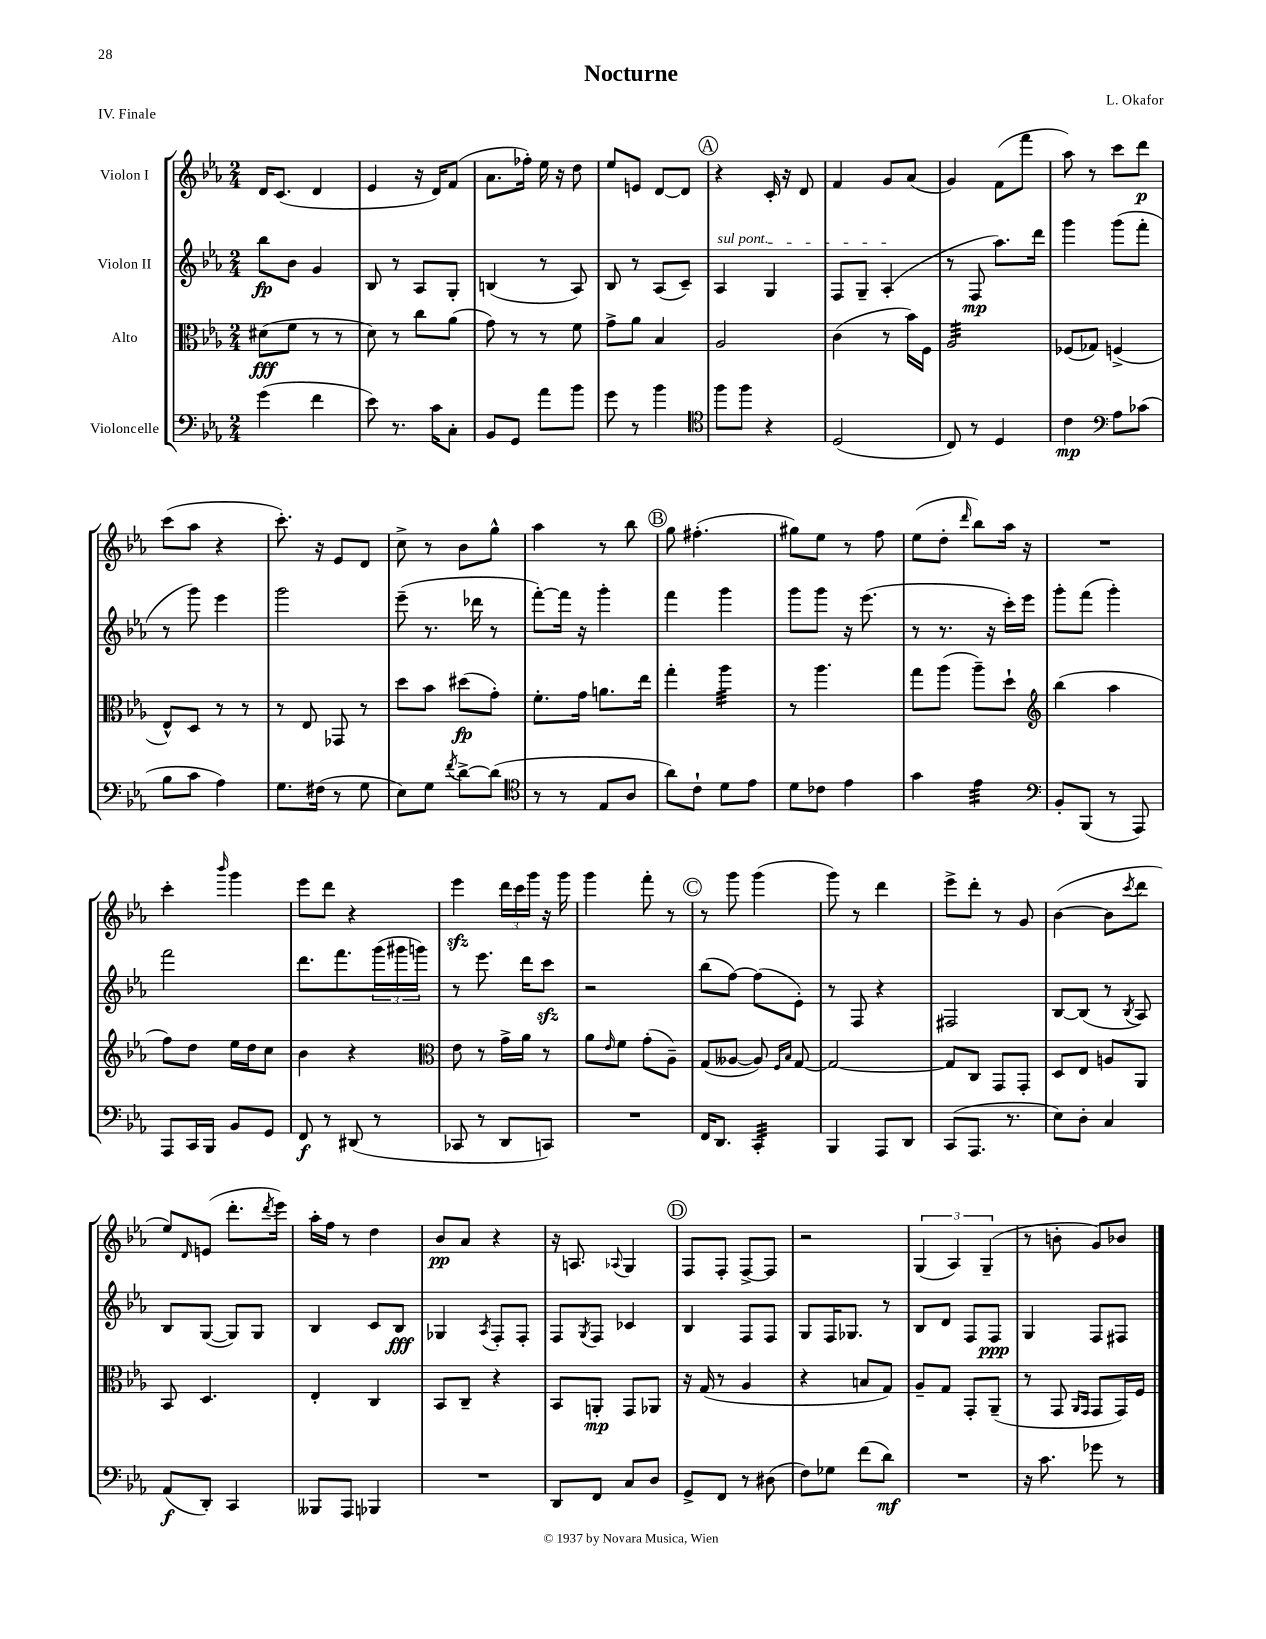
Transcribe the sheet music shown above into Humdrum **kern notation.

**kern	**kern	**kern	**kern
*staff4	*staff3	*staff2	*staff1
*clefF4	*clefC3	*clefG2	*clefG2
*k[b-e-a-]	*k[b-e-a-]	*k[b-e-a-]	*k[b-e-a-]
*M2/4	*M2/4	*M2/4	*M2/4
(4g	(8d#	8bb-	16d
.	.	.	(8.c
.	8f	8b-	.
4f	8r	4g	4d
.	8r	.	.
=	=	=	=
8e-)	8d)	8B-	4e-
8.r	8r	8r	.
.	8cc	8A-	16r
16c	.	.	16d)
8C'	(8a-	8G'	(8f
=	=	=	=
8BB-	8g)	(4B	8.a-
8GG	8r	.	.
.	.	.	16ff-')
8a-	8r	8r	16ee-
.	.	.	16r
8b-	8f	8A-)	8dd
=	=	=	=
8g	8g^	8B-	8ee-
8r	8a-	8r	8e
4b-	4B-	(8A-	[8d
.	.	8c~)	8d]
=	=	=	=
*clefC4	*	*	*
8ff	2A-	4A-	4r
8ff	.	.	.
4r	.	4G	16c'
.	.	.	16r
.	.	.	8d
=	=	=	=
(2D	(4c	8F	4f
.	.	8G~	.
.	8r	(4A-'	8g
.	16b-)	.	(8a-
.	16F	.	.
=	=	=	=
8C)	2A-	8r	4g)
8r	.	8F	.
4D	.	8.aa-)	(8f
.	.	.	8fff
.	.	16ddd	.
=	=	=	=
4c	(8F-	4ggg	8aa-)
.	8G-)	.	8r
*clefF4	*	*	*
8A-	(4F^	(8ggg	8ccc
(8c-	.	8fff'	8ddd
=	=	=	=
8B-	8E-^^)	8r	(8ccc
8c	8D	8ggg)	8aa-
4A-)	8r	4eee-	4r
.	8r	.	.
=	=	=	=
8.G	8r	2ggg	8.ccc')
.	8E-	.	.
(16F#	.	.	16r
8r	8GG-	.	8e-
8G	8r	.	8d
=	=	=	=
8E-)	8dd	(8eee-~	8cc^
8G	8b-	8.r	8r
8qf	.	.	.
[8d^	(8dd#	.	8b-
.	.	16ddd-	.
(8d]	8g')	8r	8gg^^
=	=	=	=
*clefC4	*	*	*
8r	8.f'	[8fff')	4aa-
8r	.	16fff]	.
.	16g	16r	.
8E-	8.a	4ggg'	8r
8A-	.	.	8bb-
.	16ee-	.	.
=	=	=	=
8a-)	4gg'	4fff	8gg
8c`	.	.	(4.ff#'
8d	4aa-	4ggg	.
8e-	.	.	.
=	=	=	=
8d	8r	8ggg	8gg#)
8c-	4.aa-	8ggg	8ee-
4e-	.	16r	8r
.	.	(8.eee-	.
.	.	.	8ff
=	=	=	=
4g	8gg	8r	(8ee-
.	(8aa-	8.r	8dd'
.	.	.	16qqddd
4e-	8aa-~)	.	8bb-)
.	.	16r	.
.	8dd`	16ccc')	16aa-
.	.	16eee-	16r
=	=	=	=
*clefF4	*clefG2	*	*
8BB-'	(4bb-	8ggg'	2r
(8BBB-	.	(8fff	.
8r	4aa-	4ggg')	.
8AAA-)	.	.	.
=	=	=	=
8AAA-	8ff)	2fff	4ccc'
16CC	8dd	.	.
16BBB-	.	.	.
.	.	.	16qqbbb-
8BB-	16ee-	.	4ggg
.	16dd	.	.
8GG	8cc	.	.
=	=	=	=
8FF	4b-	8.ddd	8eee-
8r	.	.	8ddd
.	.	8.fff	.
(8DD#	4r	.	4r
8r	.	(24ggg	.
.	.	24ggg#	.
.	.	24ggg)	.
=	=	=	=
*	*clefC3	*	*
8CC-	8e-	8r	4eee-
8r	8r	8.eee-	.
8DD	16g^	.	24ddd
.	.	.	24ccc
.	16a-	16ddd	.
.	.	.	24ggg
8CC)	8r	8ccc	16r
.	.	.	16ggg
=	=	=	=
2r	8a-	2r	4ggg
.	16qqe-	.	.
.	8f	.	.
.	(8g'	.	8fff'
.	8A-~)	.	8r
=	=	=	=
16FF	(8G	(8bb-	8r
8.DD	.	.	.
.	[8A--	[8ff)	8ggg
4CC'	8A--])	(8ff]	(4ggg
.	16qqF	.	.
.	16qqB-	.	.
.	[8G	8e-')	.
=	=	=	=
4BBB-	2G_	8r	8ggg)
.	.	8F	8r
8AAA-	.	4r	4ddd
8DD	.	.	.
=	=	=	=
(8CC	8G]	2F#	8eee-^
8.AAA-	8C	.	8ddd'
.	8GG	.	8r
8.r	.	.	.
.	8GG'	.	8g
=	=	=	=
8E-)	8D	[8B-	([4b-
8D'	8E-	(8B-]	.
4C	8A	8r	8b-]
.	.	8qB-	8qccc
.	8AA-	8A-)	8ddd
=	=	=	=
(8AA-	8BB-	8B-	8ee-)
.	.	.	16qqd
8DD')	4.D	([8G	(8e
4CC	.	8G])	8.ddd'
.	.	8G	.
.	.	.	8qddd
.	.	.	16eee-)
=	=	=	=
8BBB--	4E-'	4B-	16aa-'
.	.	.	16ff
8AAA-	.	.	8r
4BBB-	4C	8c	4dd
.	.	8B-	.
=	=	=	=
2r	8BB-	4G-	8b-
.	8C~	.	8a-
.	.	8qA-	.
.	4r	8F'	4r
.	.	8F'	.
=	=	=	=
8DD	8BB-	8F	16r
.	.	.	8.A
.	.	8qG	.
8FF	8AA'	8F	.
.	.	.	8qqA-
8C	8GG	4c-	4G
8D	8AA-	.	.
=	=	=	=
8GG^	16r	4B-	8F
.	(16G	.	.
8FF	8r	.	8F'
8r	4A-	8F	[8F^
(8D#	.	8F	8F]
=	=	=	=
8F)	4r	8G	2r
8G-	.	16F	.
.	.	8.G-	.
(8f	8B	.	.
8d)	8G)	8r	.
=	=	=	=
2r	8A-~	8B-	(6G
.	8G	8d	.
.	.	.	6A-)
.	8GG'	8F	.
.	.	.	(6G~
.	(8AA-~	8F	.
=	=	=	=
16r	8r	4G	8r
8.c	.	.	.
.	8GG	.	8b'
.	16qqAA-	.	.
.	16qqGG	.	.
8g-	8GG	8F	8g)
8r	16GG)	8F#	8b-
.	16F	.	.
==	==	==	==
*-	*-	*-	*-
